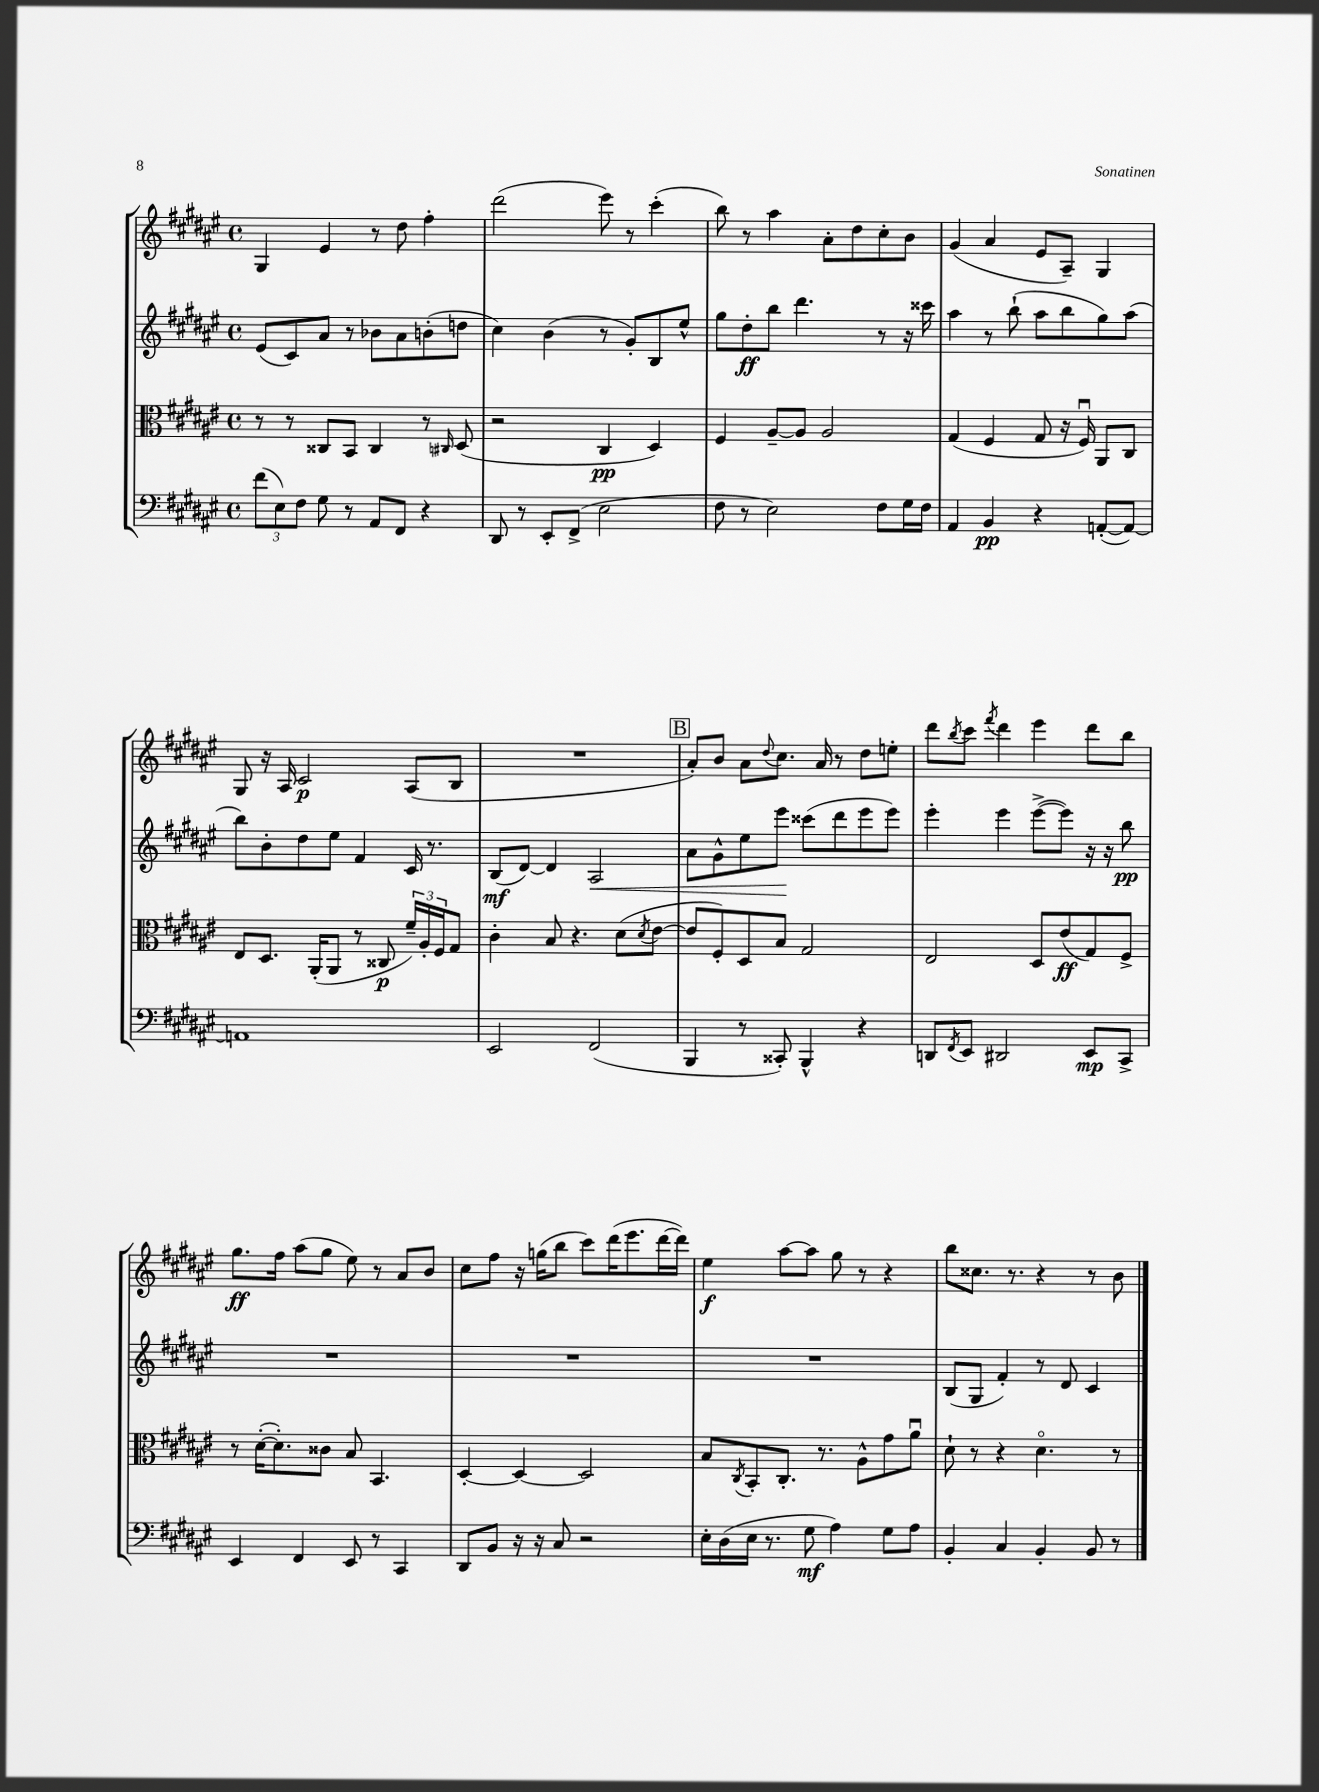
<<
\new StaffGroup <<
\new Staff = "s0" {
    \clef treble \key fis \major \defaultTimeSignature \time 4/4
    gis4 eis'4 r8 dis''8 fis''4-. |
    dis'''2( eis'''8) r8 cis'''4-.( |
    b''8) r8 ais''4 ais'8-. dis''8 cis''8-. b'8 |
    gis'4( ais'4 eis'8 ais8--) gis4 |
    gis8 r16 ais16 cis'2\p ais8( b8 |
    R1 |
    \mark \markup { \box "B" } ais'8-.) b'8 ais'8 \appoggiatura { dis''8 } cis''8. ais'16 r8 dis''8 e''8-. |
    dis'''8 \acciaccatura { b''8 } cis'''8 \acciaccatura { fis'''8 } dis'''4 eis'''4 dis'''8 b''8 |
    gis''8.\ff fis''16 ais''8( gis''8 eis''8) r8 ais'8 b'8 |
    cis''8 fis''8 r16 g''16( b''8 cis'''8) dis'''16( eis'''8. dis'''16~ dis'''16) |
    eis''4\f ais''8~ ais''8 gis''8 r8 r4 |
    b''8 cisis''8. r8. r4 r8 b'8 \bar "|." |
}
\new Staff = "s1" {
    \clef treble \key fis \major \defaultTimeSignature \time 4/4
    eis'8( cis'8) ais'8 r8 bes'8 ais'8 b'8-.( d''8 |
    cis''4) b'4( r8 gis'8-.) b8 eis''8-^ |
    gis''8 dis''8-.\ff b''8 dis'''4. r8 r16 cisis'''16 |
    ais''4 r8 b''8-!( ais''8 b''8 gis''8) ais''8( |
    b''8) b'8-. dis''8 eis''8 fis'4 cis'16 r8. |
    b8\mf( dis'8~) dis'4 ais2\< |
    \mark \markup { \box "B" } ais'8 gis'8-^ eis''8 eis'''8\! cisis'''8( dis'''8 eis'''8 eis'''8) |
    eis'''4-. eis'''4 eis'''8~->( eis'''8) r16 r16 b''8\pp |
    R1 |
    R1 |
    R1 |
    b8( gis8 fis'4-.) r8 dis'8 cis'4 \bar "|." |
}
\new Staff = "s2" {
    \clef alto \key fis \major \defaultTimeSignature \time 4/4
    r8 r8 cisis8 b,8 cisis4 r8 \grace { cis16 } dis8( |
    r2 cis4\pp dis4) |
    fis4 ais8~-- ais8 ais2 |
    gis4( fis4 gis8 r16 fis16\downbow) ais,8 cis8 |
    eis8 dis8. ais,16-.( ais,8 r8 cisis8\p \tuplet 3/2 { fis'16--) ais16-. fis16 } gis8 |
    cis'4-. b8 r4. dis'8( \acciaccatura { dis'8 } eis'8~ |
    \mark \markup { \box "B" } eis'8 fis8-.) dis8 b8 gis2 |
    eis2 dis8 eis'8\ff( gis8) fis8-> |
    r8 dis'16~-.( dis'8.-.) cisis'8 b8 b,4. |
    dis4~-. dis4~ dis2 |
    b8 \acciaccatura { cis8 } b,8-. cis8.-. r8. ais8-^ gis'8 ais'8\downbow |
    dis'8-! r8 r4 dis'4.\flageolet r8 \bar "|." |
}
\new Staff = "s3" {
    \clef bass \key fis \major \defaultTimeSignature \time 4/4
    \tuplet 3/2 { fis'8( eis8) fis8 } gis8 r8 ais,8 fis,8 r4 |
    dis,8 r8 eis,8-. fis,8->( eis2 |
    fis8 r8 eis2) fis8 gis16 fis16 |
    ais,4 b,4\pp r4 a,8~-.( a,8~) |
    a,1 |
    eis,2 fis,2( |
    \mark \markup { \box "B" } b,,4 r8 cisis,8-.) b,,4-^ r4 |
    d,8 \acciaccatura { fis,8 } eis,8 dis,2 eis,8\mp cis,8-> |
    eis,4 fis,4 eis,8 r8 cis,4 |
    dis,8 b,8 r16 r16 cis8 r2 |
    eis16-. dis16( eis16 r8. gis8\mf ais4) gis8 ais8 |
    b,4-. cis4 b,4-. b,8 r8 \bar "|." |
}
>>
>>
\layout { \context { \Score \remove "Bar_number_engraver" } }
